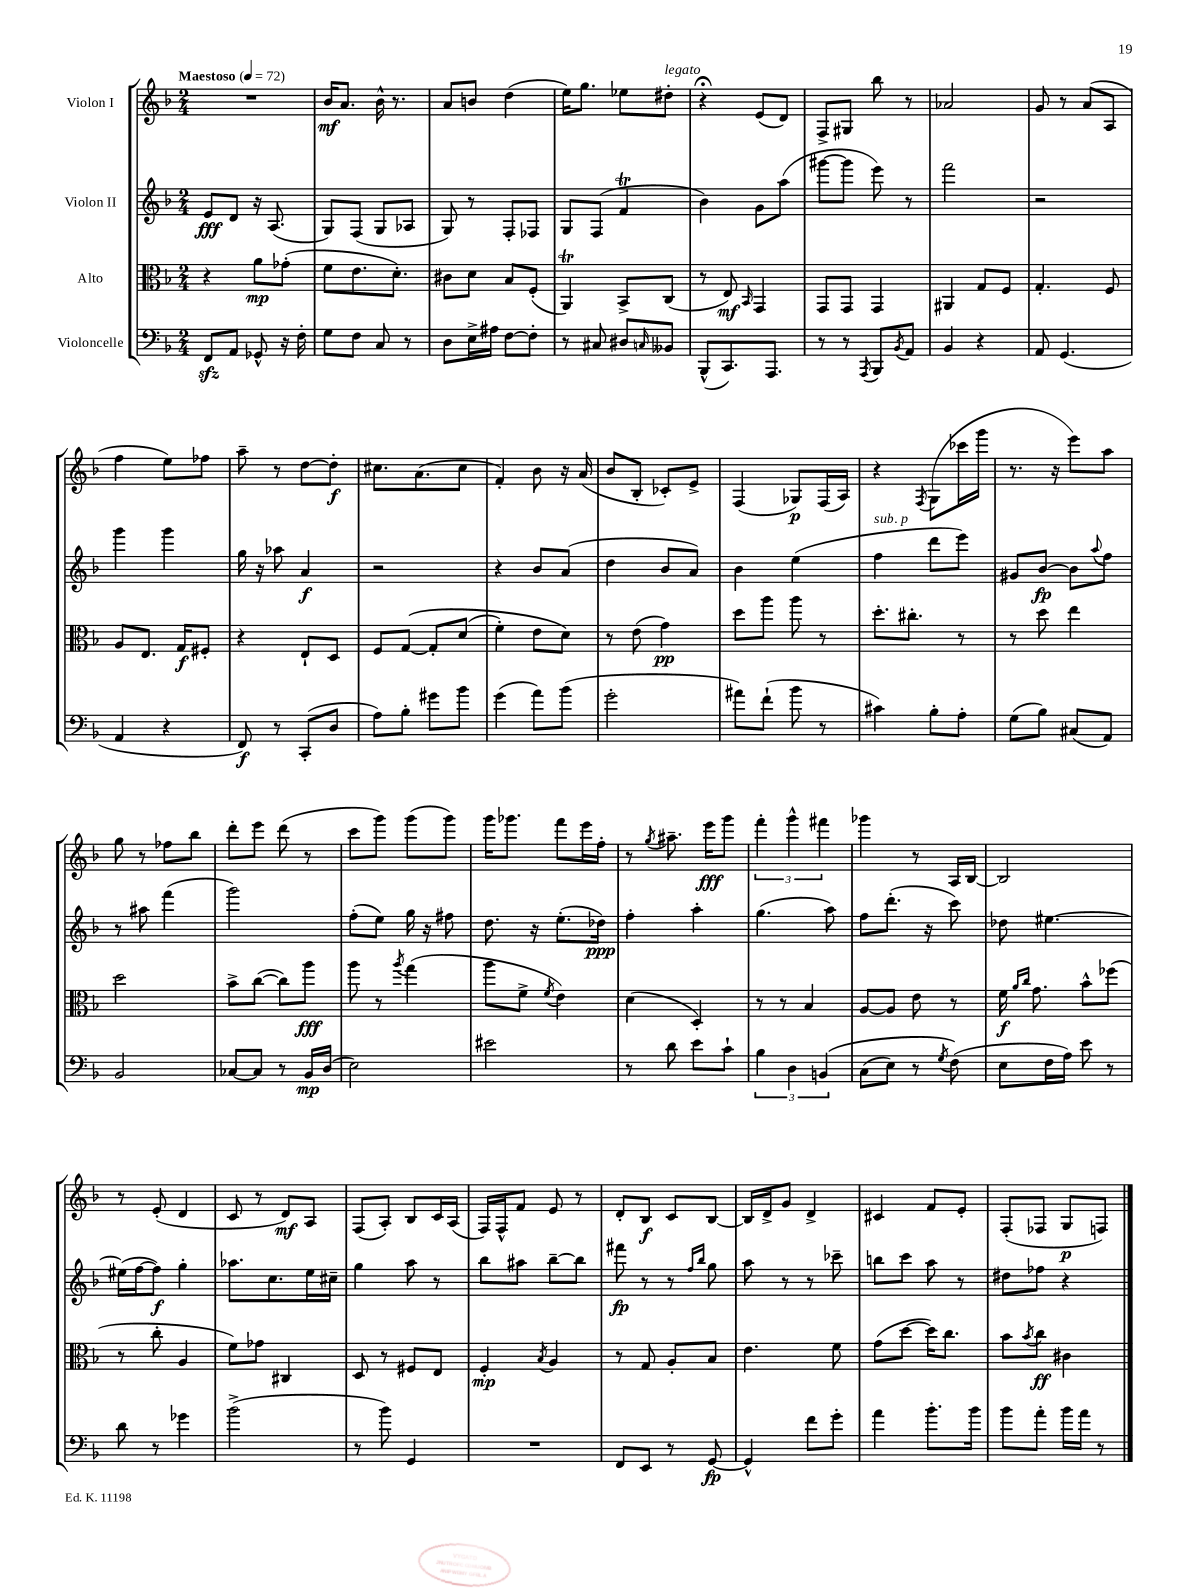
<<
\new StaffGroup <<
\new Staff = "s0" \with { instrumentName = "Violon I" } {
    \clef treble \key f \major \numericTimeSignature \time 2/4 \tempo "Maestoso" 4 = 72
    R2 |
    bes'16\mf a'8. bes'16-^ r8. |
    a'8 b'8 d''4( |
    e''16) g''8. ees''8 dis''8-.^\markup { \italic "legato" } |
    r4\fermata e'8( d'8) |
    f8-> gis8 bes''8 r8 |
    aes'2 |
    g'8 r8 a'8( a8 |
    f''4 e''8) fes''8 |
    a''8-- r8 d''8~ d''8-.\f |
    cis''8. a'8.( cis''8 |
    f'4-.) bes'8 r16 a'16( |
    bes'8 bes8-. ces'8-.) e'8-> |
    f4( ges8\p) f16( a16) |
    r4 \acciaccatura { f8 } g8( ces'''16 g'''16 |
    r8. r16 e'''8) a''8 |
    g''8 r8 fes''8 bes''8 |
    d'''8-. e'''8 d'''8( r8 |
    c'''8 g'''8) g'''8( g'''8) |
    g'''16 ges'''8. f'''8 e'''16 f''16-. |
    r8 \acciaccatura { g''8 } ais''8.-- e'''16\fff g'''8 |
    \tuplet 3/2 { f'''4-. g'''4-^ fis'''4 } |
    ges'''4 r8 a16 bes16~ |
    bes2 |
    r8 e'8-.( d'4 |
    c'8 r8 d'8\mf) a8 |
    f8( a8-.) bes8 c'16 a16( |
    f16) f16-^ f'8 e'8 r8 |
    d'8-. bes8\f c'8 bes8~ |
    bes16 d'16-> g'8 d'4-> |
    cis'4 f'8 e'8-. |
    f8-.( fes8 g8\p f8) \bar "|." |
}
\new Staff = "s1" \with { instrumentName = "Violon II" } {
    \clef treble \key f \major \numericTimeSignature \time 2/4
    e'8\fff d'8 r16 a8.( |
    g8) f8( g8 aes8 |
    g8) r8 f8-. fes8 |
    g8 f8( f'4\trill |
    bes'4) g'8 a''8( |
    gis'''8~ gis'''8 e'''8) r8 |
    f'''2 |
    r2 |
    g'''4 g'''4 |
    g''16 r16 aes''8 a'4\f |
    r2 |
    r4 bes'8 a'8( |
    d''4 bes'8 a'8) |
    bes'4 e''4( |
    f''4^\markup { \italic "sub. p" } d'''8 e'''8) |
    gis'8 bes'8~\fp bes'8 \appoggiatura { a''8 } f''8 |
    r8 ais''8 f'''4( |
    g'''2) |
    f''8-.( e''8) g''16 r16 fis''8 |
    d''8. r16 e''8.-.( des''16\ppp) |
    f''4-. a''4-. |
    g''4.( a''8) |
    f''8 d'''8.-.( r16 c'''8) |
    des''8 eis''4.~ |
    eis''16( f''16~ f''8\f) g''4-. |
    aes''8. c''8. e''16 cis''16-- |
    g''4 a''8 r8 |
    bes''8 ais''8 bes''8~-- bes''8 |
    fis'''8\fp r8 r8 \grace { f''16 bes''16 } g''8 |
    a''8 r8 r8 ces'''8-- |
    b''8 c'''8 a''8 r8 |
    dis''8 fes''8 r4 \bar "|." |
}
\new Staff = "s2" \with { instrumentName = "Alto" } {
    \clef alto \key f \major \numericTimeSignature \time 2/4
    r4 a'8\mp ges'8-.( |
    f'8 e'8. d'8.-.) |
    cis'8 d'8 bes8 f8-.( |
    a,4\trill) bes,8-> c8( |
    r8 e8\mf) \grace { bes,16 } g,4 |
    g,8 g,8 g,4 |
    ais,4 g8 f8 |
    g4.-. f8 |
    a8 e8. g16\f fis8-. |
    r4 e8-! d8 |
    f8 g8~\( g8-. d'8( |
    f'4-.) e'8 d'8\) |
    r8 e'8( g'4\pp) |
    d''8 a''8 a''8 r8 |
    d''8.-. cis''8.-. r8 |
    r8 d''8 e''4 |
    d''2 |
    bes'8-> c''8~( c''8) a''8\fff |
    a''8 r8 \acciaccatura { a''8 } g''4( |
    a''8 f'8-> \acciaccatura { f'8 } e'4) |
    d'4( d4-.) |
    r8 r8 bes4 |
    a8~ a8 e'8 r8 |
    f'16\f \grace { a'16 c''16 } g'8. bes'8-^ fes''8( |
    r8 c''8-. a4 |
    f'8) ges'8 cis4 |
    d8 r8 fis8 e8 |
    f4-.\mp \acciaccatura { bes8 } a4 |
    r8 g8 a8-. bes8 |
    e'4. f'8 |
    g'8( d''8~ d''16) c''8. |
    bes'8 \acciaccatura { bes'8 } c''8\ff cis'4 \bar "|." |
}
\new Staff = "s3" \with { instrumentName = "Violoncelle" } {
    \clef bass \key f \major \numericTimeSignature \time 2/4
    f,8\sfz a,8 ges,8-^ r16 f16-. |
    g8 f8 c8 r8 |
    d8 e16-> ais16 f8~ f8-. |
    r8 cis8 dis8 \grace { c16 } beses,8 |
    bes,,8-^( c,8.) a,,8. |
    r8 r8 \acciaccatura { a,,8 } bes,,8 \acciaccatura { bes,8 } a,8 |
    bes,4 r4 |
    a,8 g,4.( |
    a,4 r4 |
    f,8\f) r8 c,8-.( d8 |
    a8) bes8-. gis'8 bes'8 |
    g'4( a'8) bes'8( |
    g'2-. |
    ais'8) f'8-!( bes'8 r8 |
    cis'4) bes8-. a8-. |
    g8( bes8) cis8( a,8) |
    bes,2 |
    ces8~ ces8 r8 bes,16\mp d16( |
    e2) |
    eis'2 |
    r8 d'8 e'8 c'8-! |
    \tuplet 3/2 { bes4 d4 b,4\( } |
    c8( e8) r8 \acciaccatura { g8 } f8(\) |
    e8 f16 a16) e'8 r8 |
    d'8 r8 ges'4 |
    bes'2->( |
    r8 bes'8) g,4 |
    R2 |
    f,8 e,8 r8 g,8~\fp |
    g,4-^ f'8 g'8-. |
    a'4 bes'8.-. bes'16 |
    bes'8 a'8-. bes'16 a'16 r8 \bar "|." |
}
>>
>>
\layout { \context { \Score \remove "Bar_number_engraver" } }
